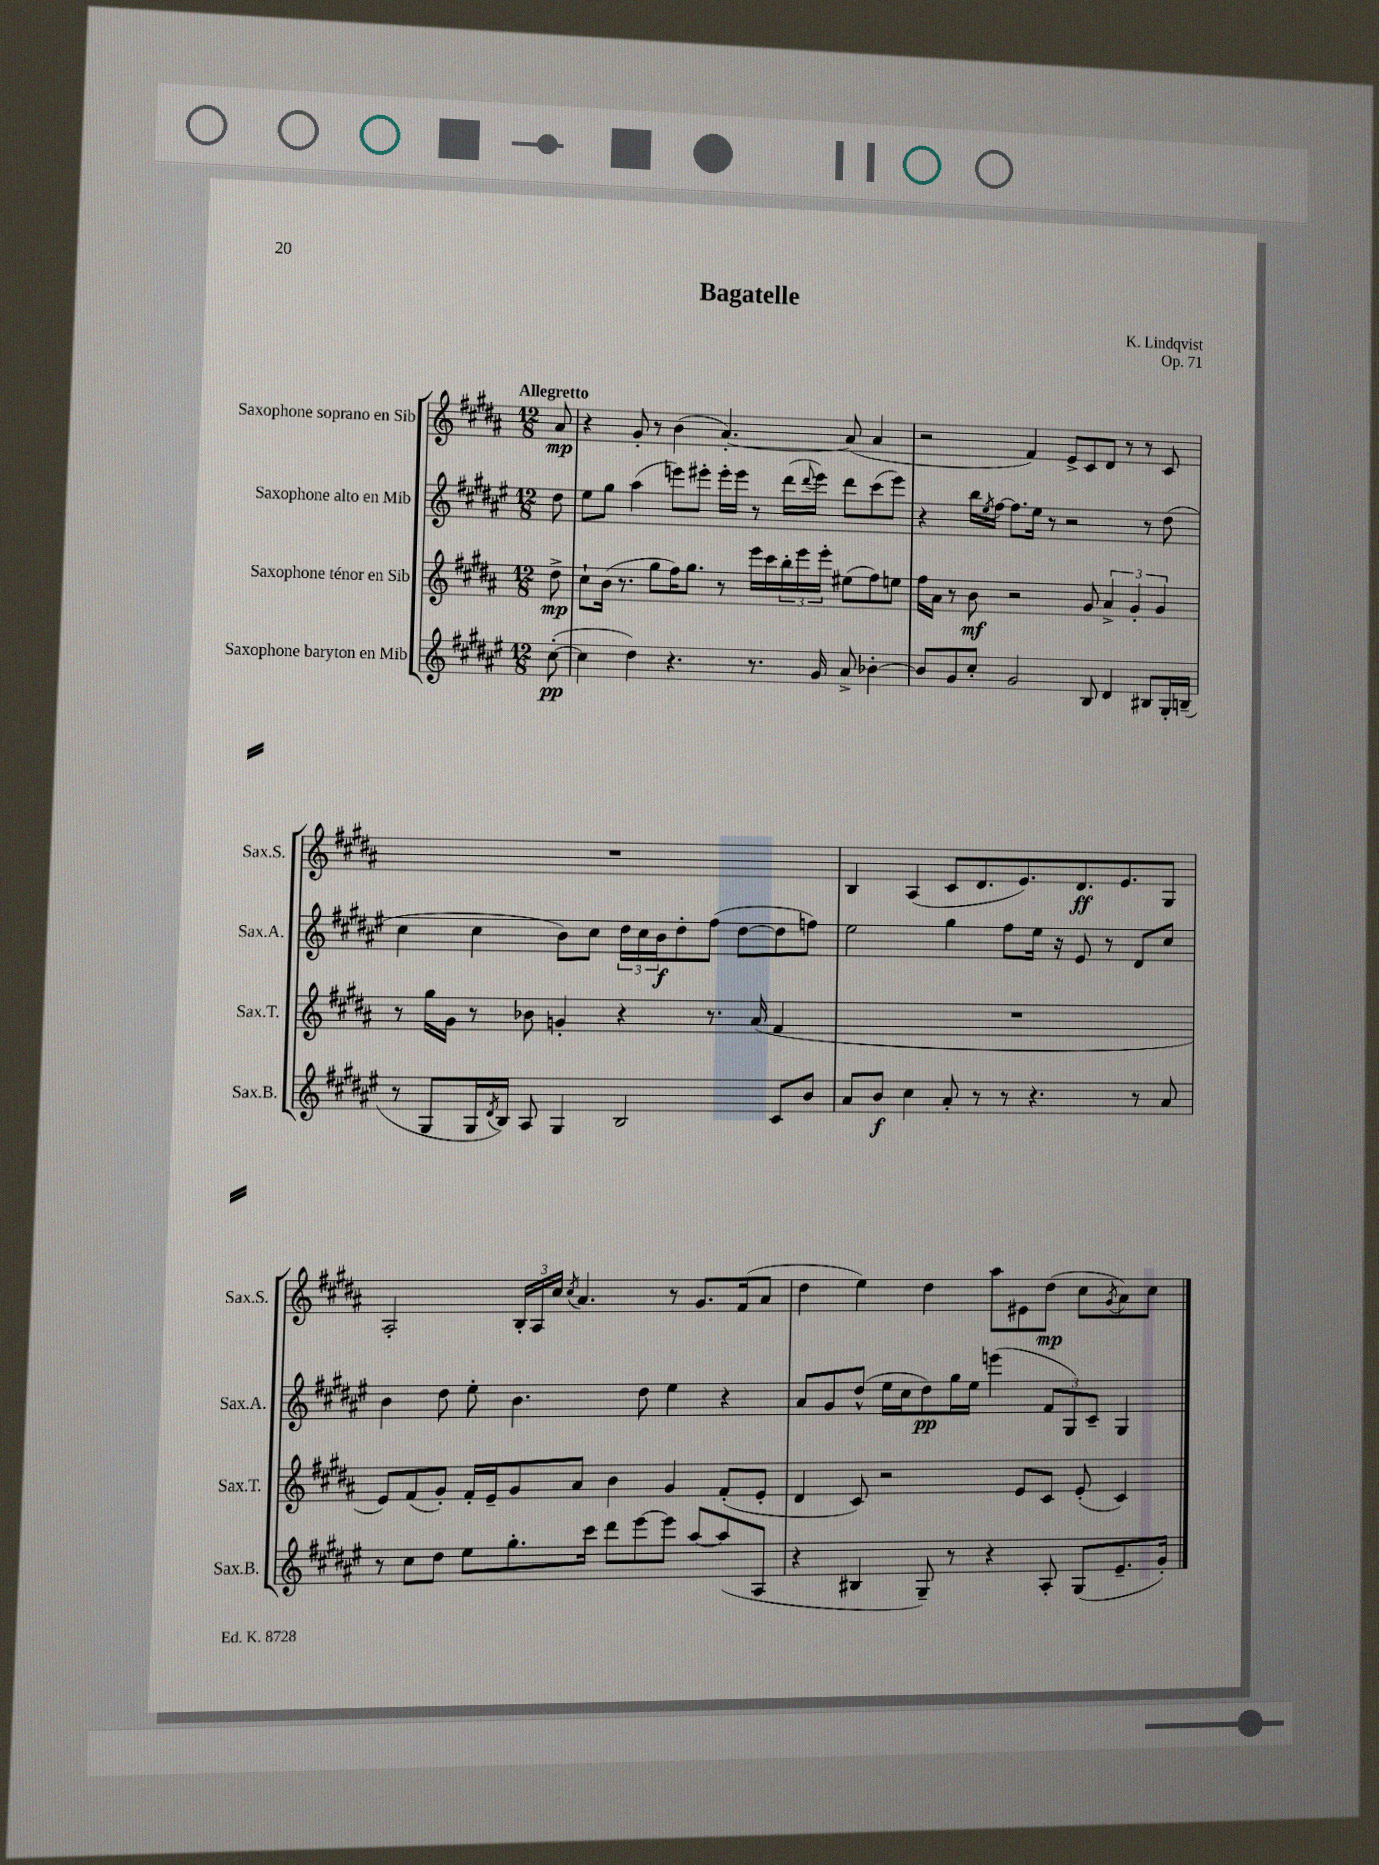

**kern	**dynam	**kern	**dynam	**kern	**dynam	**kern	**dynam
*part4	*part4	*part3	*part3	*part2	*part2	*part1	*part1
*staff4	*staff4	*staff3	*staff3	*staff2	*staff2	*staff1	*staff1
*I"Saxophone baryton en Mib	*	*I"Saxophone ténor en Sib	*	*I"Saxophone alto en Mib	*	*I"Saxophone soprano en Sib	*
*I'Sax.B.	*	*I'Sax.T.	*	*I'Sax.A.	*	*I'Sax.S.	*
*clefG2	*	*clefG2	*	*clefG2	*	*clefG2	*
*k[f#c#g#d#a#e#]	*	*k[f#c#g#d#a#]	*	*k[f#c#g#d#a#e#]	*	*k[f#c#g#d#a#]	*
*M12/8	*	*M12/8	*	*M12/8	*	*M12/8	*
=	=	=	=	=	=	=	=
!	!	!	!	!	!	!LO:TX:a:B:t=Allegretto	!
([8cc#'\	pp	8dd#^\	mp	8dd#\	.	8a#/	mp
=1	=1	=1	=1	=1	=1	=1	=1
4cc#\]	.	8cc#`\L	.	8ee#\L	.	4r	.
.	.	(16b\Jk	.	8gg#\J	.	.	.
.	.	8.r	.	.	.	.	.
4dd#\)	.	.	.	(4aa#\	.	8g#'/	.
.	.	8gg#\L	.	.	.	8r	.
4.r	.	16ff#\K)	.	8eeen\L)	.	(4b\	.
.	.	8.gg#\J	.	.	.	.	.
.	.	.	.	8eee#X'\J	.	.	.
.	.	8r	.	16eee#'\LL	.	[4.a#'/)	.
.	.	.	.	16eee#\JJ	.	.	.
8.r	.	16eee\LL	.	8r	.	.	.
.	.	16ccc#\	.	.	.	.	.
.	.	24bb'\	.	(16ddd#\LL	.	.	.
.	.	24eee\	.	.	.	.	.
.	.	.	.	8qqddd#/	.	.	.
16g#/	.	.	.	16eee#\JJ)	.	.	.
.	.	24eee'\JJ	.	.	.	.	.
8a#^/	.	(8ee#X\L	.	8ddd#\L	.	(8a#/]	.
[4b-X'\	.	8ff#\)	.	(8ccc#\	.	4a#/	.
.	.	8een\J	.	8eee#\J)	.	.	.
=2	=2	=2	=2	=2	=2	=2	=2
8b-/L]	.	16ff#\LL	.	4r	.	2r	.
.	.	16a#\JJ	.	.	.	.	.
8g#/	.	8r	.	.	.	.	.
8cc#'/J	.	8b\	mf	16bb\LL	.	.	.
.	.	.	.	8qee#/	.	.	.
.	.	.	.	[16ff#\JJ	.	.	.
2g#/	.	2r	.	8.ff#\L]	.	.	.
.	.	.	.	.	.	4f#/)	.
.	.	.	.	16ee#\Jk	.	.	.
.	.	.	.	8r	.	.	.
.	.	.	.	2r	.	8e^/L	.
8B/	.	8g#/	.	.	.	8c#/	.
4d#/	.	6a#^/	.	.	.	8d#/J	.
.	.	.	.	.	.	8r	.
.	.	6g#'/	.	.	.	.	.
8B#X/L	.	.	.	8r	.	8r	.
.	.	6g#/	.	.	.	.	.
16G#'/L	.	.	.	(8dd#\	.	8c#/	.
(16Bn~/JJ	.	.	.	.	.	.	.
!!LO:LB:g=z
=3	=3	=3	=3	=3	=3	=3	=3
8r	.	8r	.	4cc#\	.	1.r	.
8G#/L	.	16gg#\LL	.	.	.	.	.
.	.	16g#\JJ	.	.	.	.	.
16G#/L	.	8r	.	4cc#\	.	.	.
8qd#/	.	.	.	.	.	.	.
16B/JJ)	.	.	.	.	.	.	.
8A#/	.	8b-X\	.	.	.	.	.
4G#/	.	4gn'/	.	8b\L)	.	.	.
.	.	.	.	8cc#\J	.	.	.
2B/	.	4r	.	24dd#\LL	.	.	.
.	.	.	.	24cc#\	.	.	.
.	.	.	.	24b\J	f	.	.
.	.	.	.	8dd#'\	.	.	.
.	.	8.r	.	(8ff#\J	.	.	.
.	.	.	.	[8dd#\L	.	.	.
.	.	(16a#/	.	.	.	.	.
8c#/L	.	4f#/	.	8dd#\]	.	.	.
8b/J	.	.	.	8ffn\J)	.	.	.
=4	=4	=4	=4	=4	=4	=4	=4
8a#/L	.	1.r	.	2ee#\	.	4B/	.
8b/J	f	.	.	.	.	.	.
4cc#\	.	.	.	.	.	(4A#/	.
8a#'/	.	.	.	4gg#\	.	8c#/L	.
8r	.	.	.	.	.	8.d#/	.
8r	.	.	.	8ff#\L	.	.	.
.	.	.	.	.	.	8.e/)	.
4.r	.	.	.	16ee#\Jk	.	.	.
.	.	.	.	16r	.	.	.
.	.	.	.	8e#/	.	8.d#/	ff
.	.	.	.	8r	.	.	.
.	.	.	.	.	.	8.e/	.
8r	.	.	.	8d#/L	.	.	.
8a#/	.	.	.	8cc#/J	.	8G#/J	.
!!LO:LB:g=z
=5	=5	=5	=5	=5	=5	=5	=5
8r	.	8e/L)	.	4b\	.	2A#'/	.
8cc#\L	.	(8f#/	.	.	.	.	.
8dd#\J	.	8g#'/J)	.	8dd#\	.	.	.
8ee#\L	.	16f#'/LL	.	8ee#'\	.	.	.
.	.	16e~/J	.	.	.	.	.
8.gg#'\	.	8g#/	.	4.b\	.	24B'/LL	.
.	.	.	.	.	.	24A#/	.
.	.	.	.	.	.	24cc#/JJ	.
.	.	.	.	.	.	8qcc#/	.
.	.	8a#/J	.	.	.	4.a#/	.
16ccc#\Jk	.	.	.	.	.	.	.
8ddd#\L	.	4b\	.	.	.	.	.
[8eee#\	.	.	.	8dd#\	.	.	.
8eee#\J]	.	4g#/	.	4ee#\	.	8r	.
[8aa#/L	.	.	.	.	.	8.g#/L	.
(8aa#/]	.	(8f#'/L	.	4r	.	.	.
.	.	.	.	.	.	(16f#/k	.
8A#/J	.	8e'/J	.	.	.	8a#/J	.
=6	=6	=6	=6	=6	=6	=6	=6
4r	.	4d#/	.	8a#/L	.	4dd#\	.
.	.	.	.	8g#/	.	.	.
4B#X/	.	8c#/)	.	(8dd#^^/J	.	4ee\)	.
.	.	2r	.	16ee#\LL	.	.	.
.	.	.	.	16cc#\J	.	.	.
8G#~/)	.	.	.	8dd#\)	pp	4dd#\	.
8r	.	.	.	16gg#\L	.	.	.
.	.	.	.	16ee#\JJ	.	.	.
4r	.	.	.	(4eeen\	.	8aa#\L	.
.	.	8e/L	.	.	.	8e#X\	.
8A#'/	.	8c#/J	.	12f#/L	.	(8dd#\J	mp
.	.	.	.	12G#/)	.	.	.
(8G#/L	.	(8e'/	.	.	.	8cc#\L	.
.	.	.	.	12c#~/J	.	.	.
.	.	.	.	.	.	8qg#/	.
8.e#~/	.	4c#/)	.	4G#/	.	8a#\)	.
.	.	.	.	.	.	8cc#\J	.
16g#'/Jk)	.	.	.	.	.	.	.
==	==	==	==	==	==	==	==
*-	*-	*-	*-	*-	*-	*-	*-
